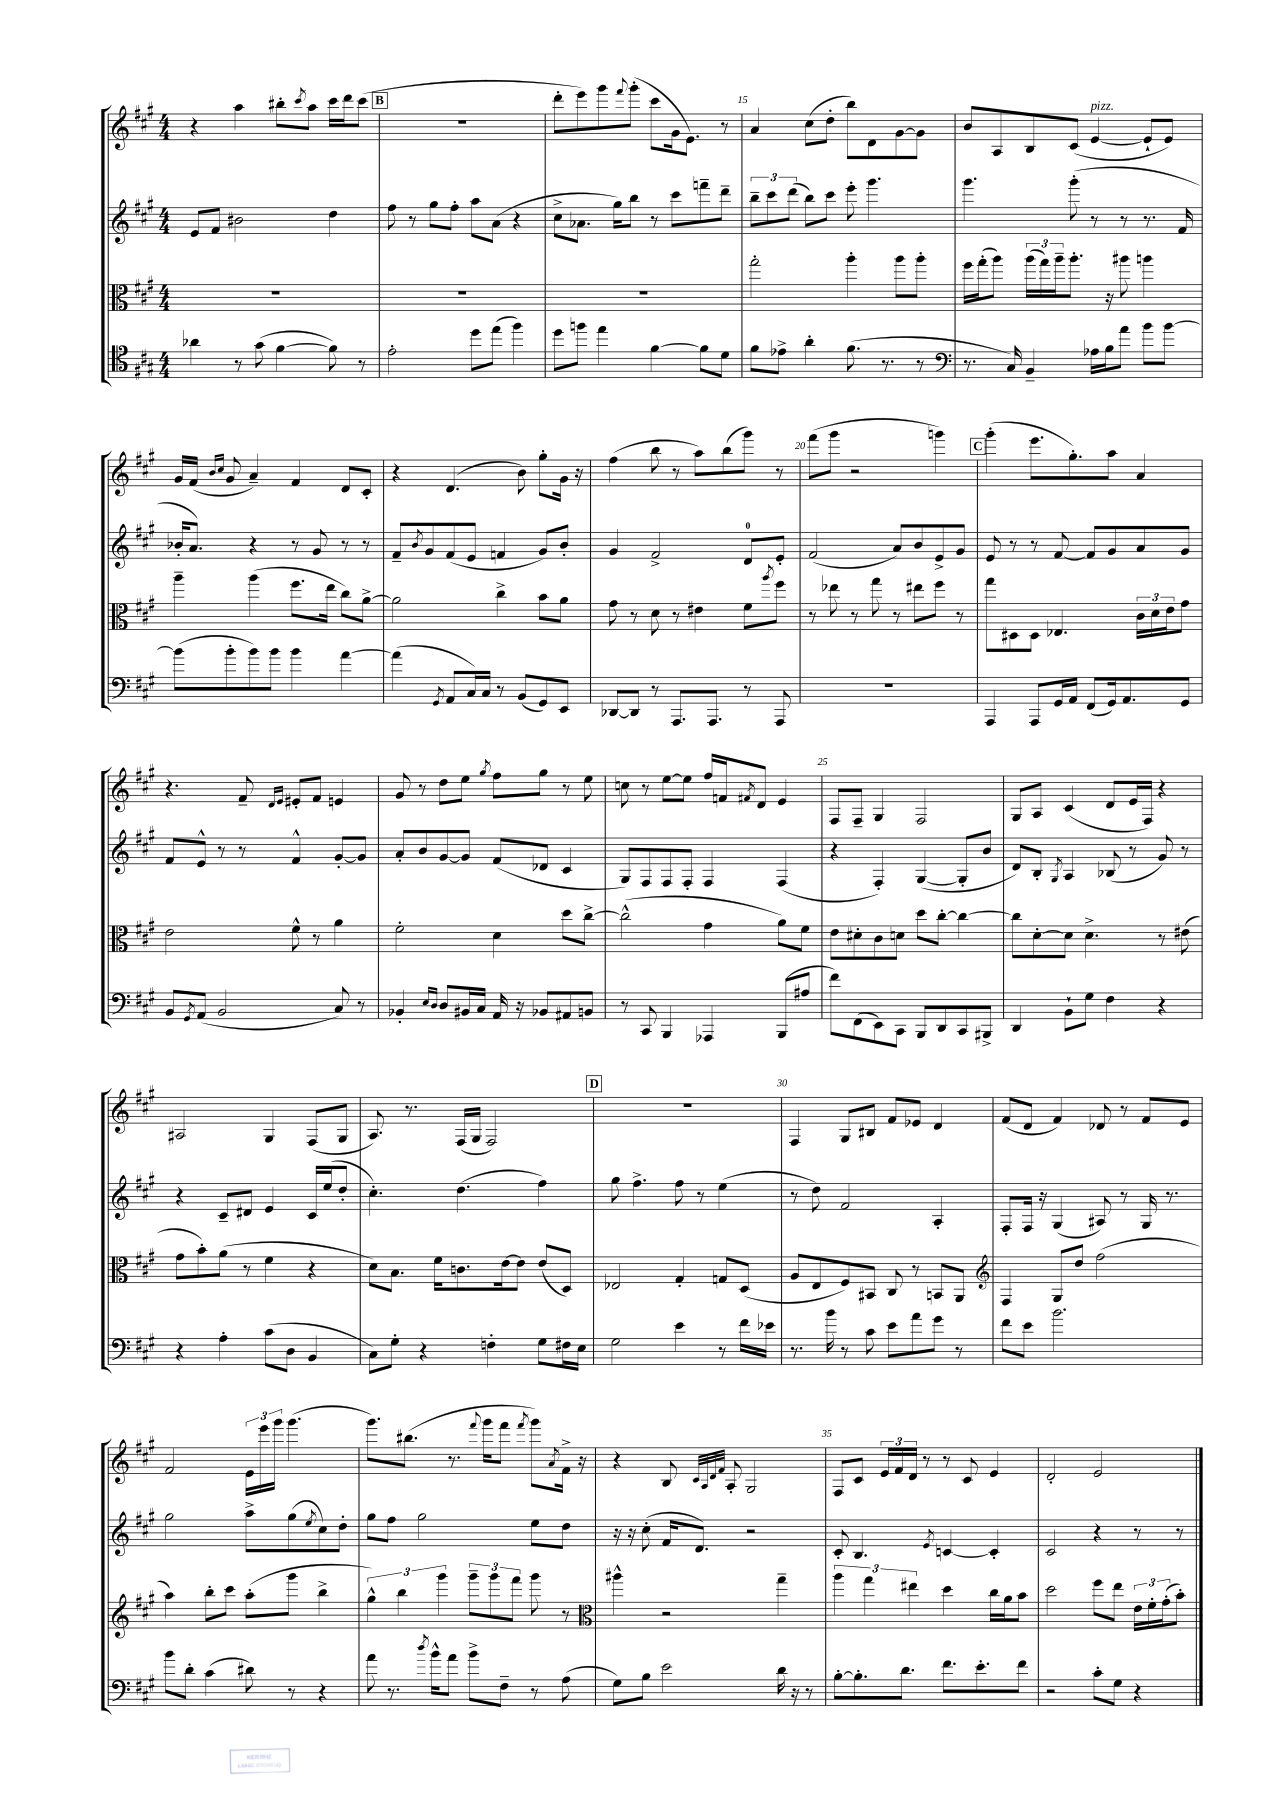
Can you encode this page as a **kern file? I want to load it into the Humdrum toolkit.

**kern	**kern	**kern	**kern
*staff4	*staff3	*staff2	*staff1
*clefC4	*clefC3	*clefG2	*clefG2
*k[f#c#g#]	*k[f#c#g#]	*k[f#c#g#]	*k[f#c#g#]
*M4/4	*M4/4	*M4/4	*M4/4
4a-\	1r	8e/L	4r
.	.	8f#/J	.
8r	.	2b#\	4aa\
(8g#\	.	.	.
[4f#\	.	.	8bb#'\L
.	.	.	8qccc#/
.	.	.	8aa\J
8f#\])	.	4dd\	16ccc#\LL
.	.	.	16ddd\J
8r	.	.	(8ccc#\J
=	=	=	=
2e'\	1r	8ff#\	1r
.	.	8r	.
.	.	8gg#\L	.
.	.	8ff#'\J	.
8dd\L	.	8aa\L	.
(8ee\J	.	(8a\J	.
4ff#\)	.	4r	.
=	=	=	=
8dd\L	1r	8cc#^\L	8ddd'\L
8ff\J	.	8.a-\J	8eee\)
4ee\	.	.	8ggg#\
.	.	16gg#\LK)	.
.	.	.	8qqfff#/
.	.	8bb\J	(8ggg#'\J
[4f#\	.	8r	8ccc#\L
.	.	8ccc#\L	16g#\k
.	.	.	8.e\J)
8f#\]L	.	8fff~\	.
8d\J	.	8ddd~\J	8r
=	=	=	=
8f#\L	2gg#'\	12bb~\L	4a/
.	.	12ccc#\	.
8e-^\J	.	.	.
.	.	(12ddd\J	.
4a'\	.	8bb\L)	(8cc#\L
.	.	8ccc#\J	8dd'\J
(8.f#\	4aa'\	8eee'\	8bb\L)
.	.	4.ggg#\	8d\
8.r	.	.	.
.	8aa\L	.	[8g#\
8r	8aa'\J	.	8g#\]J
=	=	=	=
*clefF4	*	*	*
8.r	16ff#\LL	4.ggg#\	8b/L
.	(16gg#'\J	.	.
.	8aa\J)	.	8A/
16C#/)	.	.	.
4BB~/	(24aa\LL	.	8B/
.	24gg#\)	.	.
.	24aa~\J	.	.
.	8.aa'\J	(8ggg#'\	(8c#/J
16A-\LL	.	8r	[4e/
16B\J	16r	.	.
8a\J	8aa#\	8r	.
8b\L	4aa\	8.r	8e`/]L
[8b\J	.	.	8e/J)
.	.	16f#/	.
=	=	=	=
(8b\]L	4aa~\	16b-'/LK	16g#/LL
.	.	8.a/J)	(16f#/JJ
.	.	.	16qqb/LL
.	.	.	16qqcc#/JJ
8b'\	.	.	8g#/
8b\)	(4aa\	4r	4a~/)
8b\J	.	.	.
4b\	8.ff#\L	8r	4f#/
.	.	8g#/	.
.	16ee\Jk	.	.
[4a\	8cc#\L)	8r	8d/L
.	[8a^\J	8r	8c#'/J
=	=	=	=
(4a\]	2a\]	8f#~/L	4r
.	.	8qb/	.
.	.	8g#/	.
8qGG#/	.	.	.
8AA/L	.	(8f#/	(4.d/
16C#/L)	.	8e/J	.
16C#/JJ	.	.	.
8r	4cc#^\	4f/	.
(8BB/L	.	.	8b\)
8GG#/)	8b\L	8g#/L)	8gg#'\L
8EE/J	8a\J	8b'/J	16g#\Jk
.	.	.	16r
=	=	=	=
[8DD-/L	8g#\	4g#/	(4ff#\
8DD-/]J	8r	.	.
8r	8d\	2f#^/	8bb\
8.AAA/L	8r	.	8r
.	4e#\	.	8aa\L)
8.AAA/J	.	.	.
.	.	.	(8bb\
8r	8f#\L	8d/L	8ggg#\J)
.	8qaa/	.	.
8AAA/	8ff#\J	8e'/J	8r
=	=	=	=
1r	8r	(2f#/	(8fff#\L
.	8ee-\	.	8ggg#\J
.	8r	.	2r
.	8gg#\	.	.
.	8r	8a/L)	.
.	8ee#\L	8b/	.
.	8ff#\J	8e^/	4ggg\)
.	8r	8g#/J	.
=	=	=	=
4AAA/	8gg#\L	8e/	(4ggg#'\
.	8D#\	8r	.
8AAA/L	8D#\J	8r	8.eee\L
16GG#/L	4.E-/	[8f#/	.
16AA/JJ	.	.	8.gg#'\)
(8FF#/L	.	8f#/]L	.
16GG#/k)	.	8g#/	8aa\J
8.AA/	.	.	.
.	24c#\LL	8a/	4a/
.	24d\	.	.
.	24e\J	.	.
8GG#/J	8g#\J	8g#/J	.
=	=	=	=
8BB/L	2e\	8f#/L	4.r
8qGG#/	.	.	.
(8AA/J	.	8e^^/J	.
2BB/	.	8r	.
.	.	8r	8f#~/
.	.	.	16qqd/LL
.	.	.	16qqe/JJ
.	8f#^^\	4f#^^/	8e#'/L
.	8r	.	8f#/J
8C#/)	4a\	[8g#'/L	4e/
8r	.	8g#/]J	.
=	=	=	=
4BB-'/	2f#'\	8a'/L	8g#/
.	.	8b/	8r
16qqE/LL	.	.	.
16qqD/JJ	.	.	.
8D/L	.	[8g#/	8dd\L
16BB#/L	.	8g#/]J	8ee\J
16C#/JJ	.	.	.
.	.	.	8qgg#/
16AA/	4d\	(8f#/L	8ff#\L
16r	.	.	.
8BB-/L	.	8d-/J	8gg#\J
8AA#/	8dd\L	4c#/	8r
8BB/J	[8cc#^\J	.	8ee\
=	=	=	=
8r	(2cc#^^\]	8G#/L)	8cc\
8CC#/	.	8F#/	8r
4BBB/	.	8F#/	[8ee\L
.	.	8F#'/J	8ee\]J
4AAA-/	4g#\	4F#/	16ff#/LL
.	.	.	16f/J
.	.	.	8qf#/
.	.	.	8d/J
(8BBB/L	8a\L)	(4F#/	4e/
8A#/J	8f#\J	.	.
=	=	=	=
8f#\L)	8e\L	4r	8F#/L
(8FF#\	8d#'\	.	8F#~/J
8EE\)	8c#\	4F#'/)	4G#/
8CC#\J	8d\J	.	.
8BBB/L	8dd\L	([4G#/	2F#/
8DD/	[8cc#'\J	.	.
8CC#/	4cc#\_	8G#'/]L	.
8BBB#^/J	.	8b/J	.
=	=	=	=
4DD/	8cc#\]L	8d/L)	8G#/L
.	[8d'\	8B'/J	8A/J
.	.	8qG#/	.
8BB`\L	8d\]J	4A/	(4c#/
8G#\J	4.d^\	.	.
4F#\	.	(8B-/	8d/L
.	.	8r	16e/L
.	.	.	16F#/JJ)
4r	8r	8g#/)	4r
.	(8e#\	8r	.
=	=	=	=
4r	8g#\L	4r	2A#/
.	8b'\)	.	.
4A'\	(8a\J	8c#~/L	.
.	8r	8d#/J	.
(8c#\L	4f#\	4e/	4G#/
8D\J	.	.	.
4BB/	4r	16c#/LL	(8F#/L
.	.	(16ee/J	.
.	.	8dd'/J	8G#/J
=	=	=	=
8C#\L)	8d\L)	4.cc#'\)	8.A/)
8G#'\J	8.B\J	.	.
.	.	.	8.r
4r	.	.	.
.	16f#\LK	.	.
.	8.c\	(4.dd\	(16F#/LL
.	.	.	16G#/JJ
4F'\	.	.	2F#/)
.	[16e\k	.	.
.	8e\]J	.	.
8G#\L	(8e/L	4ff#\)	.
16F#\L	8D/J)	.	.
16E\JJ	.	.	.
=	=	=	=
2G#\	2E-/	8gg#\	1r
.	.	4.ff#^\	.
4e\	4G#'/	8ff#\	.
.	.	8r	.
8r	8G/L	(4ee\	.
16f#\LL	(8D/J	.	.
16e-\JJ	.	.	.
=	=	=	=
8.r	8A/L	8r	4F#/
.	8E/	8dd\)	.
16b\	.	.	.
8r	8F#/)	2f#/	8G#/L
8c#\	8BB#/J	.	8B#/J
8e\L	8C#/	.	8f#/L
8a\	8r	.	8e-/J
8g#\J	8BB/L	4A'/	4d/
8r	8AA/J	.	.
=	=	=	=
*	*clefG2	*	*
8f#\L	4F#/	8F#'/L	(8f#/L
8e\J	.	16F#/Jk	8d/J
.	.	16r	.
2.b\	8G#/L	(4G#/	4f#/)
.	8dd/J	.	.
.	(2ff#\	8A#/)	8d-/
.	.	8r	8r
.	.	16G#/	8f#/L
.	.	8.r	.
.	.	.	8e/J
=	=	=	=
8b\L	4aa\)	2gg#\	2f#/
8d'\J	.	.	.
(4c#\	8bb'\L	.	.
.	8ccc#\J	.	.
8d#\)	(8aa'\L	8aa^\L	24e\LL
.	.	.	24eee\
.	.	.	24ggg#\JJ
8r	8ggg#\J	(8gg#\	(4.ggg#\
.	.	8qee/	.
4r	4bb^\	8cc#\)	.
.	.	8dd'\J	.
=	=	=	=
8a\	6gg#^^\)	8gg#\L	8.ggg#\L)
8.r	.	8ff#\J	.
.	6bb\	.	.
.	.	.	(8.bb#\J
.	.	2gg#\	.
8qdd/	.	.	.
16b^^\LK	.	.	.
.	6ggg#\	.	.
8a\J	.	.	8.r
8b^\L	12ggg#~\L	.	.
.	.	.	8qqfff#/
.	.	.	16ggg#\LK
.	12ggg#\	.	.
8F#~\J	.	.	8fff#\J
.	12fff#\J	.	.
.	.	.	8qfff#/
8r	8ggg#\	8ee\L	8ggg#\L)
.	.	.	8qa/
(8A\	8r	8dd\J	16f#^\Jk
.	.	.	16r
=	=	=	=
*	*clefC3	*	*
8G#\L)	4aa#^^\	16r	4r
.	.	16r	.
8B\J	.	(8cc#'\	.
2e\	2r	16f#/LK	8B/
.	.	8.d/J)	.
.	.	.	32qqc#/LLL
.	.	.	32qqA/
.	.	.	32qqd/
.	.	.	32qqf#/JJJ
.	.	.	8A'/
.	.	2r	2G#/
16d\	4gg#~\	.	.
16r	.	.	.
8r	.	.	.
=	=	=	=
[8B'\L	6aa\	8c#'/	8F#/L
8.B'\]	.	4.B/	8c#/J
.	6gg#\	.	.
.	.	.	24e/LL
.	.	.	24f#/
8.d\J	.	.	.
.	6ee#\	.	24d/JJ
.	.	.	8r
.	.	8qe/	.
8.f#\L	4dd\	[4c/	8r
.	.	.	8c#/
8.e'\	.	.	.
.	16cc#\LL	4c'/]	4e/
.	16a\J	.	.
8f#\J	8b\J	.	.
=	=	=	=
2r	2dd\	2c#/	2d'/
8c#'\L	8ff#\L	4r	2e/
8G#\J	8ee\J	.	.
4r	24e\LL	8r	.
.	24f#'\	.	.
.	(24g#'\J	.	.
.	8b'\J)	8r	.
==	==	==	==
*-	*-	*-	*-
